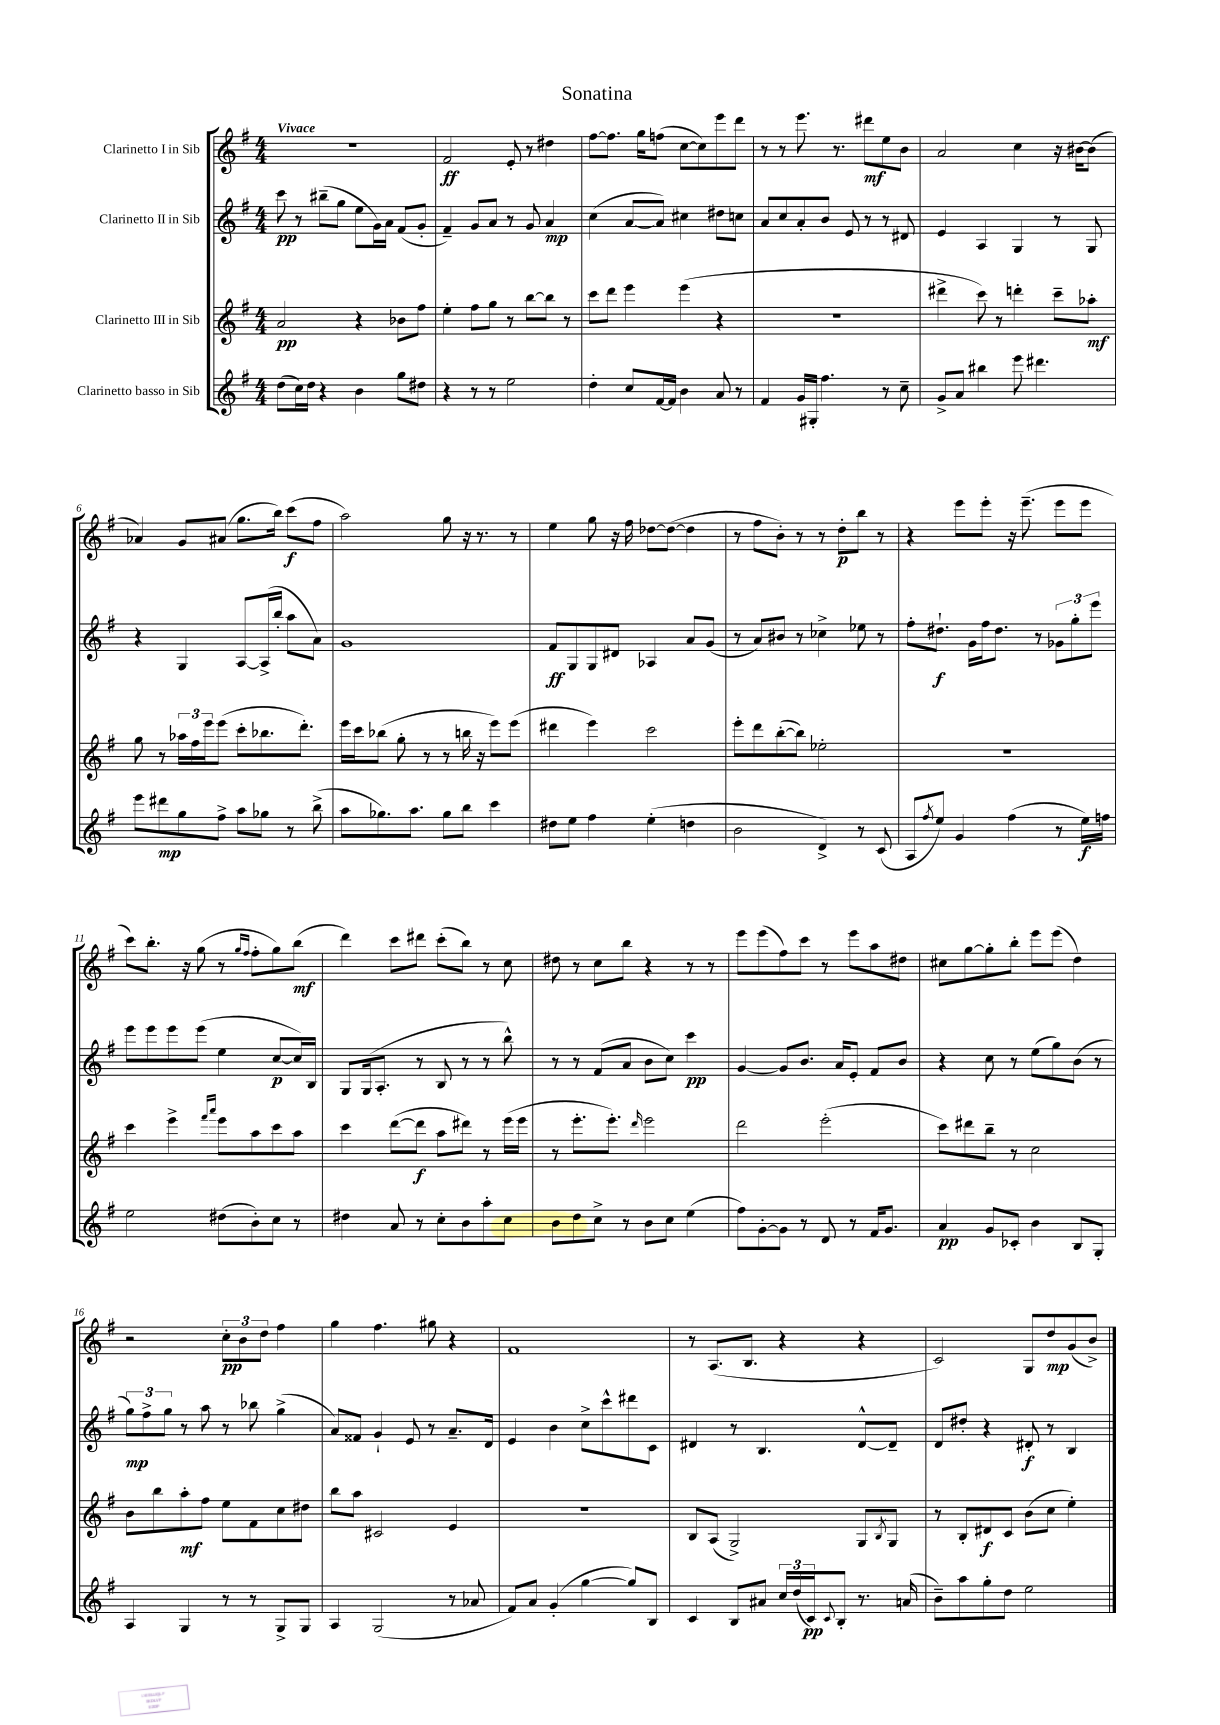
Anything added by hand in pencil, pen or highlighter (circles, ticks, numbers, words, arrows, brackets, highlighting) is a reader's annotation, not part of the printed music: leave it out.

**kern	**kern	**kern	**kern
*staff4	*staff3	*staff2	*staff1
*clefG2	*clefG2	*clefG2	*clefG2
*k[f#]	*k[f#]	*k[f#]	*k[f#]
*M4/4	*M4/4	*M4/4	*M4/4
(8dd	2a	8ccc	1r
16cc)	.	8r	.
16dd	.	.	.
4r	.	(8bb#~	.
.	.	8gg	.
4b	4r	8ee	.
.	.	16g)	.
.	.	16a	.
8gg	8b-	(8f#	.
8dd#	8ff#	8g'	.
=	=	=	=
4r	4ee'	4f#~)	2f#
8r	8ff#	8g	.
8r	8gg	8a	.
2ee	8r	8r	8e'
.	[8bb	8g	8r
.	8bb]	4a	4dd#
.	8r	.	.
=	=	=	=
4dd'	8ccc	(4cc	[8ff#
.	8ddd	.	8.ff#]
8cc	4eee	[8a	.
.	.	.	16gg
[16f#	.	8a])	(8ff
16f#]	.	.	.
4b	(4eee	4cc#	[8cc
.	.	.	8cc])
8a	4r	8dd#	8eee
8r	.	8cc	8ddd
=	=	=	=
4f#	1r	8a	8r
.	.	8cc	8r
16g	.	8a'	8.eee
16G#'	.	.	.
4.ff#	.	8b	.
.	.	.	8.r
.	.	8e	.
.	.	8r	8ddd#
8r	.	8r	8ee
8cc~	.	8d#	8b
=	=	=	=
8g^	4ddd#^	4e	2a
8a	.	.	.
4bb#	8ccc)	4A	.
.	8r	.	.
8eee	4ddd'	4G	4cc
4.ddd#	.	.	.
.	8ccc~	8r	16r
.	.	.	[16b#
.	8aa-'	8G	(8b#]
=	=	=	=
8eee	8gg	4r	4a-)
8ddd#	8r	.	.
8gg	24aa-	4G	8g
.	24ff#	.	.
.	24eee	.	.
8ff#^	(8eee	.	(8a#
8aa	8ccc'	[8A	8.gg
8gg-	8.bb-	(16A^]	.
.	.	16bb'	16bb)
8r	.	8aa	(8ccc
.	8.ddd')	.	.
(8bb^	.	8a)	8ff#
=	=	=	=
8aa	16eee	1g	2aa)
.	16ccc	.	.
8.gg-)	(8bb-	.	.
.	8gg'	.	.
8.aa	.	.	.
.	8r	.	.
8gg-	8r	.	8gg
8bb	16bb	.	16r
.	16r	.	8.r
4ccc	8eee)	.	.
.	(8eee	.	8r
=	=	=	=
8dd#	4ddd#	8f#	4ee
8ee	.	8G	.
4ff#	4eee)	8G	8gg
.	.	8d#	16r
.	.	.	16ff#
(4ee'	2ccc	4A-	[8dd-
.	.	.	(8dd-_
4dd	.	8a	4dd-]
.	.	(8g	.
=	=	=	=
2b	8eee'	8r	8r
.	8ddd	8a)	8ff#
.	([8bb'	8b#	8b')
.	8bb])	8r	8r
4d^)	2ee-'	4cc-^	8r
.	.	.	8dd'
8r	.	8ee-	8bb
(8c	.	8r	8r
=	=	=	=
8A	1r	8ff#'	4r
8qff#	.	.	.
8ee)	.	8.dd#`	.
4g	.	.	8eee
.	.	16g	.
.	.	16ff#	8eee'
.	.	8.dd#	.
(4ff#	.	.	16r
.	.	.	(8.eee~
.	.	8r	.
8r	.	12g-	8eee
.	.	12gg'	.
16ee)	.	.	8eee
.	.	12eee	.
16ff	.	.	.
=	=	=	=
2ee	4ccc	8eee	8ccc)
.	.	8eee	8.bb'
.	4eee^	8eee	.
.	.	.	16r
.	.	(8eee	(8gg
.	16qqfff#	.	.
.	16qqaaa	.	.
(8dd#	8eee	4ee	8r
.	.	.	16qqgg
.	.	.	16qqff#
8b')	8aa	.	8ff#'
8cc	8ccc	[8cc	8gg)
8r	8aa	16cc])	(8bb
.	.	16B	.
=	=	=	=
4dd#	4ccc	8G	4ddd)
.	.	(16G	.
.	.	8.A'	.
8a	([8ddd	.	8ccc
8r	8ddd]	8r	8ddd#
8cc'	8aa	8B	(8ccc'
8b	8ddd#)	8r	8bb)
8aa'	8r	8r	8r
8cc	(16eee	8bb^^)	8cc
.	16eee	.	.
=	=	=	=
8b	8r	8r	8dd#
8dd	8.eee'	8r	8r
8cc^	.	(8f#	8cc
.	8.eee')	.	.
8r	.	8a	8bb
.	16qqddd	.	.
8b	2eee	8b	4r
8cc	.	8cc)	.
(4ee	.	4ccc	8r
.	.	.	8r
=	=	=	=
8ff#)	2ddd	[4g	8eee
[8g'	.	.	(8eee
8g]	.	8g]	8ff#)
8r	.	8.b	8ccc
8d	(2eee'	.	8r
.	.	16a	.
8r	.	8e'	8eee
16f#	.	8f#	8aa
8.g	.	.	.
.	.	8b	8dd#
=	=	=	=
4a	8ccc)	4r	8cc#
.	8ddd#	.	[8gg
8g	8bb~	8cc	8gg']
8c-'	8r	8r	8bb'
4b	2cc	(8ee	8eee
.	.	8gg)	(8eee
8B	.	(8b	4dd)
8G'	.	8r	.
=	=	=	=
4A	8b	12gg)	2r
.	.	12ff#^	.
.	8bb	.	.
.	.	12gg	.
4G	8aa'	8r	.
.	8ff#	8aa	.
8r	8ee	8r	12cc'
.	.	.	12b
8r	8f#	8bb-	.
.	.	.	12dd
8G^	8cc	(4gg^	4ff#
8G	8dd#	.	.
=	=	=	=
4A	8bb	8a)	4gg
.	8aa	8f##	.
(2G	2c#	4g`	4.ff#
.	.	8e	.
.	.	8r	8gg#
8r	4e	8.a~	4r
8a-	.	.	.
.	.	16d	.
=	=	=	=
8f#)	1r	4e	1f#
8a	.	.	.
(4g'	.	4b	.
[4gg	.	8cc^	.
.	.	8ccc^^	.
8gg])	.	8ddd#	.
8B	.	8c	.
=	=	=	=
4c	8B	4d#	8r
.	(8A	.	(8.A
8B	2G^)	8r	.
.	.	.	8.B
8a#	.	4.B	.
24cc	.	.	4r
(24dd	.	.	.
24c)	.	.	.
8qqc	.	.	.
8B'	.	.	.
8.r	8G	[8d#^^	4r
.	8qB	.	.
.	8G	8d#~]	.
(16a	.	.	.
=	=	=	=
8b~)	8r	8d	2c)
8aa	8B'	8dd#'	.
8gg'	8d#	4r	.
8dd	8c	.	.
2ee	(8b	8d#'	8G
.	8cc	8r	8dd
.	4ee')	4B	(8g
.	.	.	8b^)
==	==	==	==
*-	*-	*-	*-
